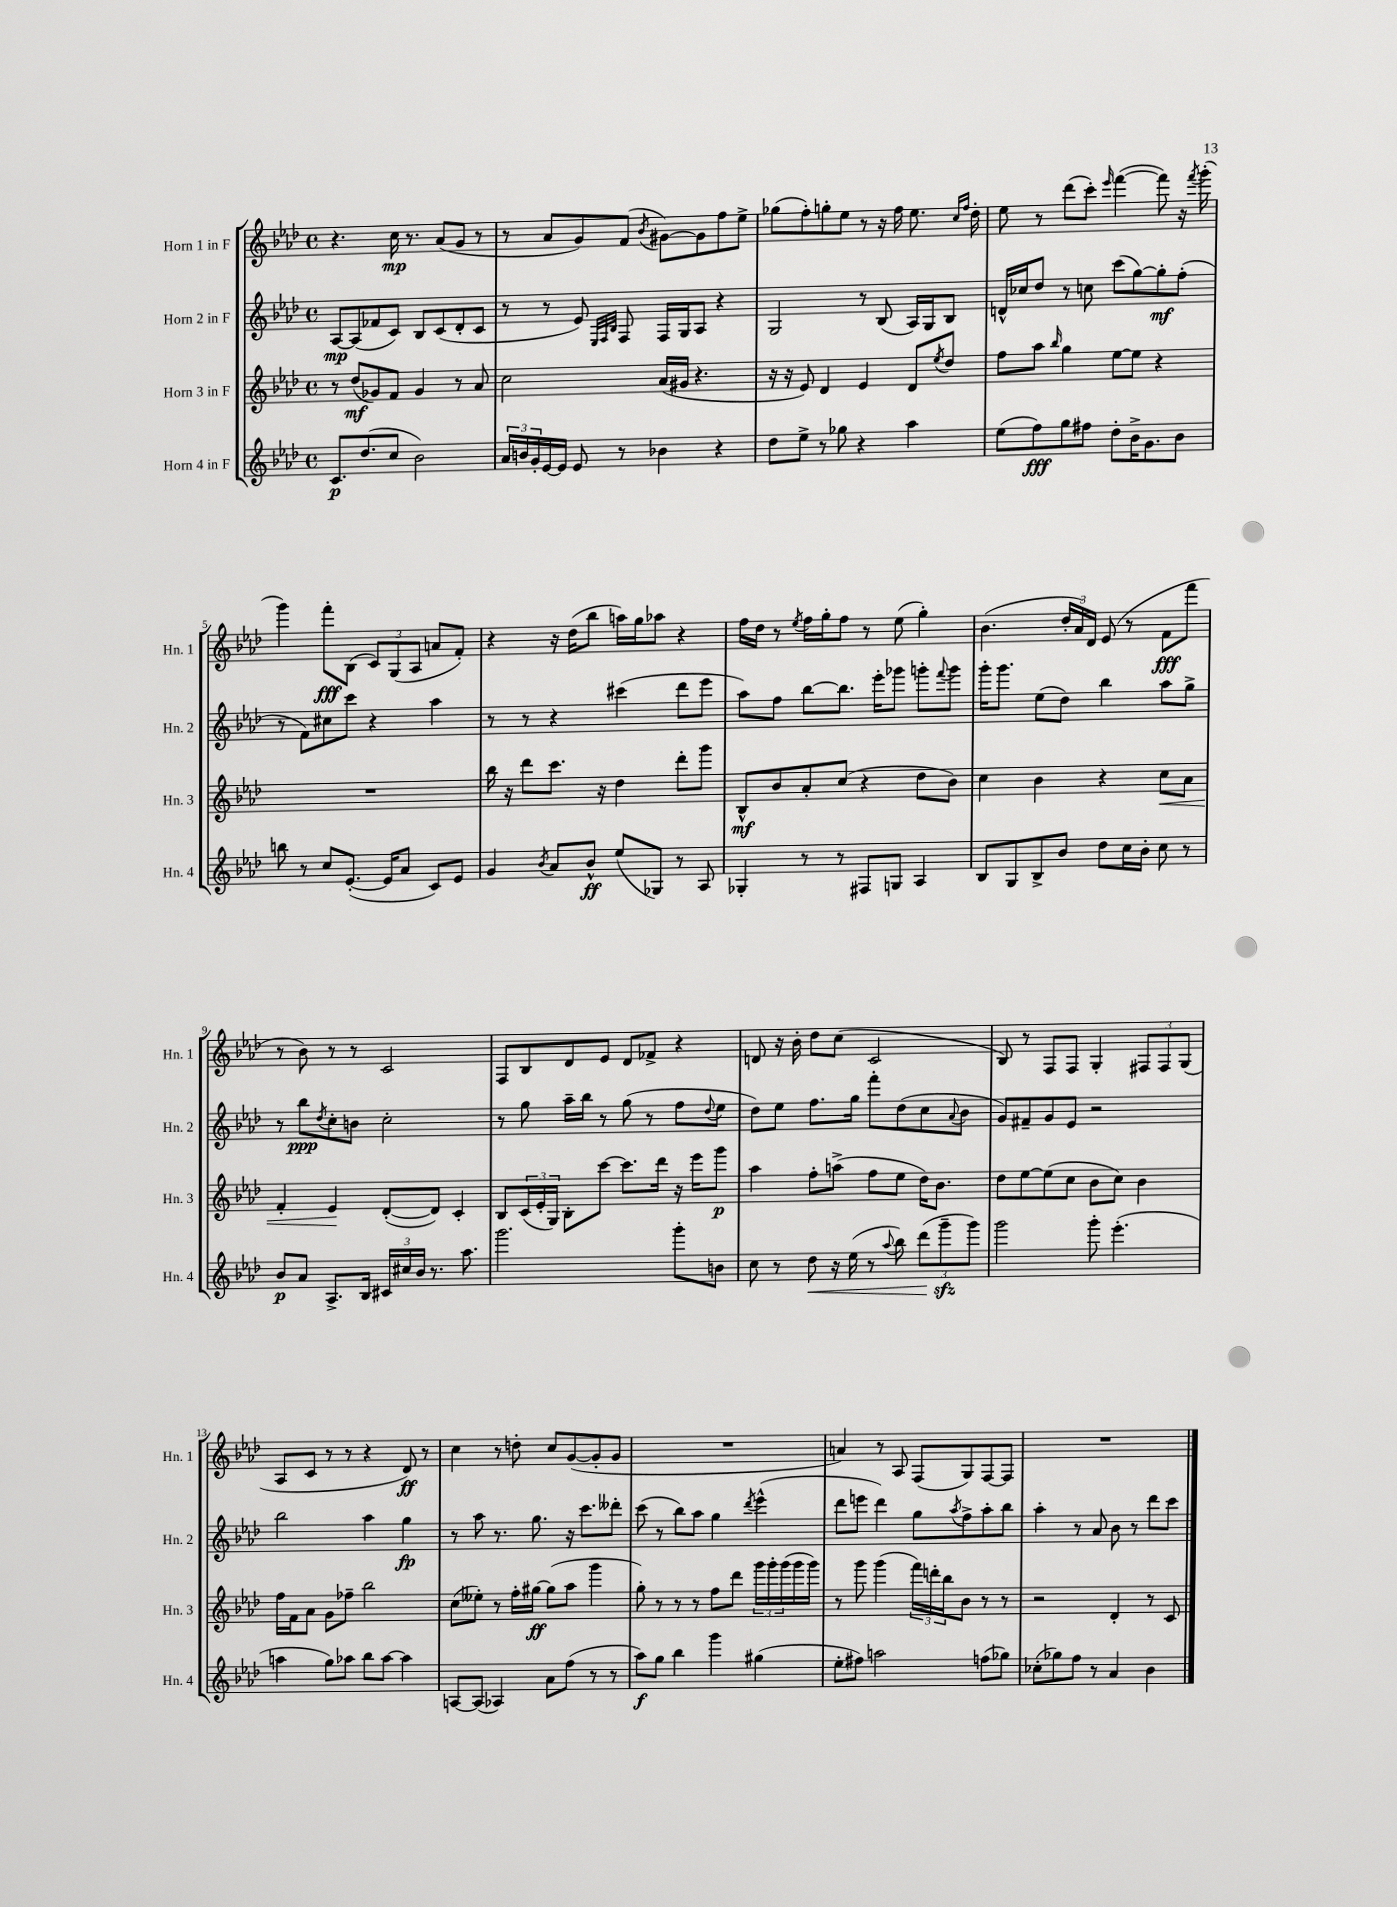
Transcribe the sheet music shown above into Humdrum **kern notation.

**kern	**dynam	**kern	**dynam	**kern	**dynam	**kern	**dynam
*part4	*part4	*part3	*part3	*part2	*part2	*part1	*part1
*staff4	*staff4	*staff3	*staff3	*staff2	*staff2	*staff1	*staff1
*I"Horn 4 in F	*	*I"Horn 3 in F	*	*I"Horn 2 in F	*	*I"Horn 1 in F	*
*I'Hn. 4	*	*I'Hn. 3	*	*I'Hn. 2	*	*I'Hn. 1	*
*clefG2	*	*clefG2	*	*clefG2	*	*clefG2	*
*k[b-e-a-d-]	*	*k[b-e-a-d-]	*	*k[b-e-a-d-]	*	*k[b-e-a-d-]	*
*M4/4	*	*M4/4	*	*M4/4	*	*M4/4	*
*met(c)	*	*met(c)	*	*met(c)	*	*met(c)	*
=1	=1	=1	=1	=1	=1	=1	=1
8.c/L	p	8r	.	[8A-/L	mp	4.r	.
.	.	(8dd-/L	mf	(8A-/]	.	.	.
(8.dd-/	.	.	.	.	.	.	.
.	.	8g-X/)	.	8f-X/	.	.	.
8cc/J	.	8f/J	.	8c/J)	.	16cc\	mp
.	.	.	.	.	.	8.r	.
2b-\)	.	4g-/	.	8B-/L	.	.	.
.	.	.	.	(8c/	.	(8a-/L	.
.	.	8r	.	8d-'/	.	8g/J	.
.	.	8a-/	.	8c/J	.	8r	.
=2	=2	=2	=2	=2	=2	=2	=2
24a-/LL	.	2cc\	.	8r	.	8r	.
24bn/	.	.	.	.	.	.	.
24g'/	.	.	.	.	.	.	.
[16e-/	.	.	.	8r	.	8a-/L	.
16e-/JJ]	.	.	.	.	.	.	.
8e-/	.	.	.	8e-/)	.	8g/)	.
.	.	.	.	32qqE-/LLL	.	.	.
.	.	.	.	32qqF/	.	.	.
.	.	.	.	32qqB-/JJJ	.	.	.
8r	.	.	.	8F/	.	(8f/J	.
.	.	.	.	.	.	8qb-/	.
4b-X\	.	(16a-/LL	.	16F/LL	.	[8g#X\L)	.
.	.	16g#X/JJ	.	16G/J	.	.	.
.	.	4.r	.	8A-/J	.	8g#\]	.
4r	.	.	.	4r	.	8ff\	.
.	.	.	.	.	.	8ee-^\J	.
=3	=3	=3	=3	=3	=3	=3	=3
8dd-\L	.	16r	.	2G/	.	(8gg-X\L	.
.	.	16r	.	.	.	.	.
8ee-^\J	.	8e-/)	.	.	.	8ff'\)	.
8r	.	4d-/	.	.	.	8ggn'\	.
8gg-X\	.	.	.	.	.	8ee-\J	.
4r	.	4e-/	.	8r	.	8r	.
.	.	.	.	(8B-/	.	16r	.
.	.	.	.	.	.	16ff\	.
4aa-\	.	8d-/L	.	16A-/LL)	.	8.ee-\	.
.	.	.	.	16G/J	.	.	.
.	.	8qee-/	.	.	.	.	.
.	.	8dd-/J	.	8B-/J	.	.	.
.	.	.	.	.	.	16qqcc/LL	.
.	.	.	.	.	.	16qqff/JJ	.
.	.	.	.	.	.	16dd-'\	.
=4	=4	=4	=4	=4	=4	=4	=4
(8ee-\L	.	8ff\L	.	16dn^^/LL	.	8ee-\	.
.	.	.	.	16cc-X/J	.	.	.
8ff\)	fff	8aa-\J	.	8dd-/J	.	8r	.
.	.	16qqbb-/	.	.	.	.	.
8gg\	.	4gg\	.	8r	.	(8ddd-\L	.
8ff#X\J	.	.	.	8ccn\	.	8ccc'\J)	.
.	.	.	.	.	.	16qqeee-/	.
8dd-'\L	.	[8ee-\L	.	(8ccc\L	.	([4fff\	.
16b-^\K	.	8ee-\J]	.	[8gg\)	.	.	.
8.g\	.	.	.	.	.	.	.
.	.	4r	.	8gg'\]	mf	8fff\])	.
8b-\J	.	.	.	(8ff'\J	.	16r	.
.	.	.	.	.	.	8qfff/	.
.	.	.	.	.	.	(16ggg'\	.
!!LO:LB:g=z
=5	=5	=5	=5	=5	=5	=5	=5
8bbn\	.	1r	.	8r	.	4ggg\)	.
8r	.	.	.	8f\L)	.	.	.
8cc/L	.	.	.	8cc#X\	.	8fff'\L	fff
([8.e-'/J	.	.	.	8ccc\J	.	(8B-\J	.
.	.	.	.	4r	.	12c/L)	.
16e-/KL]	.	.	.	.	.	.	.
.	.	.	.	.	.	(12G/	.
8a-/J	.	.	.	.	.	.	.
.	.	.	.	.	.	12A-/J	.
8c/L)	.	.	.	4aa-\	.	8an/L	.
8e-/J	.	.	.	.	.	8f'/J)	.
=6	=6	=6	=6	=6	=6	=6	=6
4g/	.	16bb-\	.	8r	.	4r	.
.	.	16r	.	.	.	.	.
.	.	8ddd-\L	.	8r	.	.	.
8qb-/	.	.	.	.	.	.	.
8a-/L	.	8.ccc\J	.	4r	.	16r	.
.	.	.	.	.	.	(16dd-\KL	.
8b-^^/J	ff	.	.	.	.	8bb-\J	.
.	.	16r	.	.	.	.	.
(8ee-/L	.	4dd-\	.	(4ccc#X\	.	16aan\LL)	.
.	.	.	.	.	.	16gg\J	.
8G-X/J)	.	.	.	.	.	8aa-X\J	.
8r	.	8ddd-'\L	.	8ddd-\L	.	4r	.
8A-/	.	8ggg\J	.	8eee-\J	.	.	.
=7	=7	=7	=7	=7	=7	=7	=7
4G-X'/	.	8B-^^/L	mf	8aa-\L)	.	16ff\LL	.
.	.	.	.	.	.	16dd-\JJ	.
.	.	8b-/	.	8ff\J	.	8r	.
.	.	.	.	.	.	8qee-/	.
8r	.	8a-'/	.	[8bb-\L	.	16ff\LL	.
.	.	.	.	.	.	16gg'\J	.
8r	.	(8cc/J	.	8.bb-\J]	.	8ff\J	.
8F#X/L	.	4r	.	.	.	8r	.
.	.	.	.	16eee-'\KL	.	.	.
8Gn/J	.	.	.	8ggg-X\J	.	(8ee-\	.
4A-/	.	8dd-\L	.	8gggn'\L	.	4gg'\)	.
.	.	.	.	8qqfff/	.	.	.
.	.	8b-\J)	.	8ggg\J	.	.	.
=8	=8	=8	=8	=8	=8	=8	=8
8B-/L	.	4cc\	.	16ggg'\KL	.	(4.b-\	.
.	.	.	.	8.ggg\J	.	.	.
8G/	.	.	.	.	.	.	.
8B-^/	.	4b-\	.	(8ee-\L	.	.	.
8b-/J	.	.	.	8dd-\J)	.	24dd-'/LL	.
.	.	.	.	.	.	24a-/)	.
.	.	.	.	.	.	24d-/JJ	.
8dd-\L	.	4r	.	4bb-\	.	(8e-/	.
16cc\L	.	.	.	.	.	8r	.
16b-'\JJ	.	.	.	.	.	.	.
!	!	!	!LO:HP:b	!	!	!	!
8cc\	.	8cc\L	<	8aa-\L	.	8f\L	fff
8r	.	8a-\J	.	8gg^\J	.	8fff\J	.
!!LO:LB:g=z
=9	=9	=9	=9	=9	=9	=9	=9
8b-/L	p	4f'/	.	8r	.	8r	.
8a-/J	.	.	.	8bb-\L	ppp	8b-\)	.
.	.	.	.	8qdd-/	.	.	.
8.A-^/L	.	4e-/	.	8cc'\	.	8r	.
.	.	.	.	8bn\J	.	8r	.
16B-/Jk	.	.	.	.	.	.	.
24c#X/LL	.	([8d-'/L	[	2cc'\	.	2c/	.
24cc#X/	.	.	.	.	.	.	.
24b-/JJ	.	.	.	.	.	.	.
8.r	.	8d-/J])	.	.	.	.	.
.	.	4c'/	.	.	.	.	.
8.aa-\	.	.	.	.	.	.	.
=10	=10	=10	=10	=10	=10	=10	=10
2.ggg\	.	8B-/L	.	8r	.	8F/L	.
.	.	(24c/L	.	8gg\	.	8B-/	.
.	.	24e-'/	.	.	.	.	.
.	.	24G/JJ)	.	.	.	.	.
.	.	8B-'\L	.	16aa-~\LL	.	8d-/	.
.	.	.	.	16bb-\JJ	.	.	.
.	.	[8ccc\J	.	8r	.	8e-/J	.
.	.	8.ccc\L]	.	(8gg\	.	8d-/L	.
.	.	.	.	8r	.	8f-X^/J	.
.	.	16ddd-\Jk	.	.	.	.	.
8ggg'\L	.	16r	.	8ff\L	.	4r	.
.	.	16eee-\KL	.	.	.	.	.
.	.	.	.	8qqdd-/	.	.	.
8bn\J	.	8ggg\J	p	8ee-\J	.	.	.
=11	=11	=11	=11	=11	=11	=11	=11
8cc\	.	4aa-\	.	8dd-\L)	.	8dn/	.
8r	.	.	.	8ee-\J	.	16r	.
.	.	.	.	.	.	16b-'\	.
!	!LO:HP:b	!	!	!	!	!	!
8dd-\	<	8ff'\L	.	8.ff\L	.	8dd-\L	.
16r	.	(8aan^\J	.	.	.	(8cc\J	.
(16ee-\	.	.	.	16gg\Jk	.	.	.
8r	.	8ff\L	.	8fff'\L	.	2c/	.
8qqaa-/	.	.	.	.	.	.	.
8bb-\)	.	8ee-\J	.	(8dd-\	.	.	.
(12ddd-\L	.	16dd-\KL)	.	8cc\	.	.	.
.	.	8.b-\J	.	.	.	.	.
12gggzz~\	.	.	.	.	.	.	.
.	.	.	.	8qqa-/	.	.	.
.	.	.	.	8b-\J	.	.	.
12ggg\J)	[	.	.	.	.	.	.
=12	=12	=12	=12	=12	=12	=12	=12
2ggg\	.	8dd-\L	.	8g/L)	.	8B-/)	.
.	.	[8ee-\	.	8f#X~/	.	8r	.
.	.	(8ee-\]	.	8g/	.	8F/L	.
.	.	8cc\J	.	8e-/J	.	8F/J	.
8ggg'\	.	8b-\L	.	2r	.	4G'/	.
(4.eee-'\	.	8cc\J)	.	.	.	.	.
.	.	4b-\	.	.	.	12F#X/L	.
.	.	.	.	.	.	12F#/	.
.	.	.	.	.	.	(12G/J	.
!!LO:LB:g=z
=13	=13	=13	=13	=13	=13	=13	=13
4aan\	.	16ff\LL	.	2bb-\	.	8A-/L	.
.	.	16f\J	.	.	.	.	.
.	.	8a-\J	.	.	.	8c/J	.
8gg\L)	.	8g\L	.	.	.	8r	.
8aa-X\J	.	8ff-X~\J	.	.	.	8r	.
8bb-\L	.	2bb-\	.	4aa-\	.	4r	.
[8aa-\J	.	.	.	.	.	.	.
4aa-\]	.	.	.	4gg\	fp	8d-/)	ff
.	.	.	.	.	.	8r	.
=14	=14	=14	=14	=14	=14	=14	=14
[8An/L	.	(8cc\L	.	8r	.	4cc\	.
(8A/J]	.	8ee--X'\J)	.	8aa-\	.	.	.
4A-X/)	.	8r	.	8.r	.	8r	.
.	.	16ff'\LL	.	.	.	8ddn'\	.
.	.	[16gg#X\JJ	ff	8.gg\	.	.	.
8a-\L	.	(8gg#\L]	.	.	.	8cc/L	.
(8ff\J	.	8aa-\J	.	16r	.	([8g/	.
.	.	.	.	8.ccc\L	.	.	.
8r	.	4ggg\	.	.	.	8g'/]	.
8r	.	.	.	8ddd--X'\J	.	8g/J	.
=15	=15	=15	=15	=15	=15	=15	=15
8aa-\L)	f	8gg'\)	.	(8ccc\	.	1r	.
8gg\J	.	8r	.	8r	.	.	.
4bb-\	.	8r	.	8bb-\L)	.	.	.
.	.	8r	.	8aa-\J	.	.	.
4ggg\	.	8ff\L	.	4gg\	.	.	.
.	.	8ddd-\J	.	.	.	.	.
.	.	.	.	8qddd-/	.	.	.
(4gg#X\	.	24ggg\LL	.	(4eee-^^\	.	.	.
.	.	24ggg'\	.	.	.	.	.
.	.	(24ggg\	.	.	.	.	.
.	.	16ggg\	.	.	.	.	.
.	.	16ggg\JJ)	.	.	.	.	.
=16	=16	=16	=16	=16	=16	=16	=16
8ee-'\L	.	8r	.	8ddd-\L	.	4an/)	.
8ff#X\J)	.	8ggg\	.	8eeen\J	.	.	.
2aan\	.	(4ggg\	.	4ddd-\)	.	8r	.
.	.	.	.	.	.	8A-/	.
.	.	24fff\LL)	.	8gg\L	.	(8F/L	.
.	.	24dddn'\	.	.	.	.	.
.	.	24bb-\J	.	.	.	.	.
.	.	.	.	8qaa-/	.	.	.
.	.	8b-\J	.	8ff^\	.	8G/)	.
(8ffn\L	.	8r	.	8aa-'\	.	[8F/	.
8gg-X\J)	.	8r	.	8bb-\J	.	8F/J]	.
=17	=17	=17	=17	=17	=17	=17	=17
(8cc-X'\L	.	2r	.	4aa-'\	.	1r	.
8gg-X\)	.	.	.	.	.	.	.
8ff\J	.	.	.	8r	.	.	.
8r	.	.	.	8a-/	.	.	.
4a-/	.	4d-'/	.	8b-\	.	.	.
.	.	.	.	8r	.	.	.
4b-\	.	8r	.	8ddd-\L	.	.	.
.	.	8c/	.	8ccc\J	.	.	.
==	==	==	==	==	==	==	==
*-	*-	*-	*-	*-	*-	*-	*-
